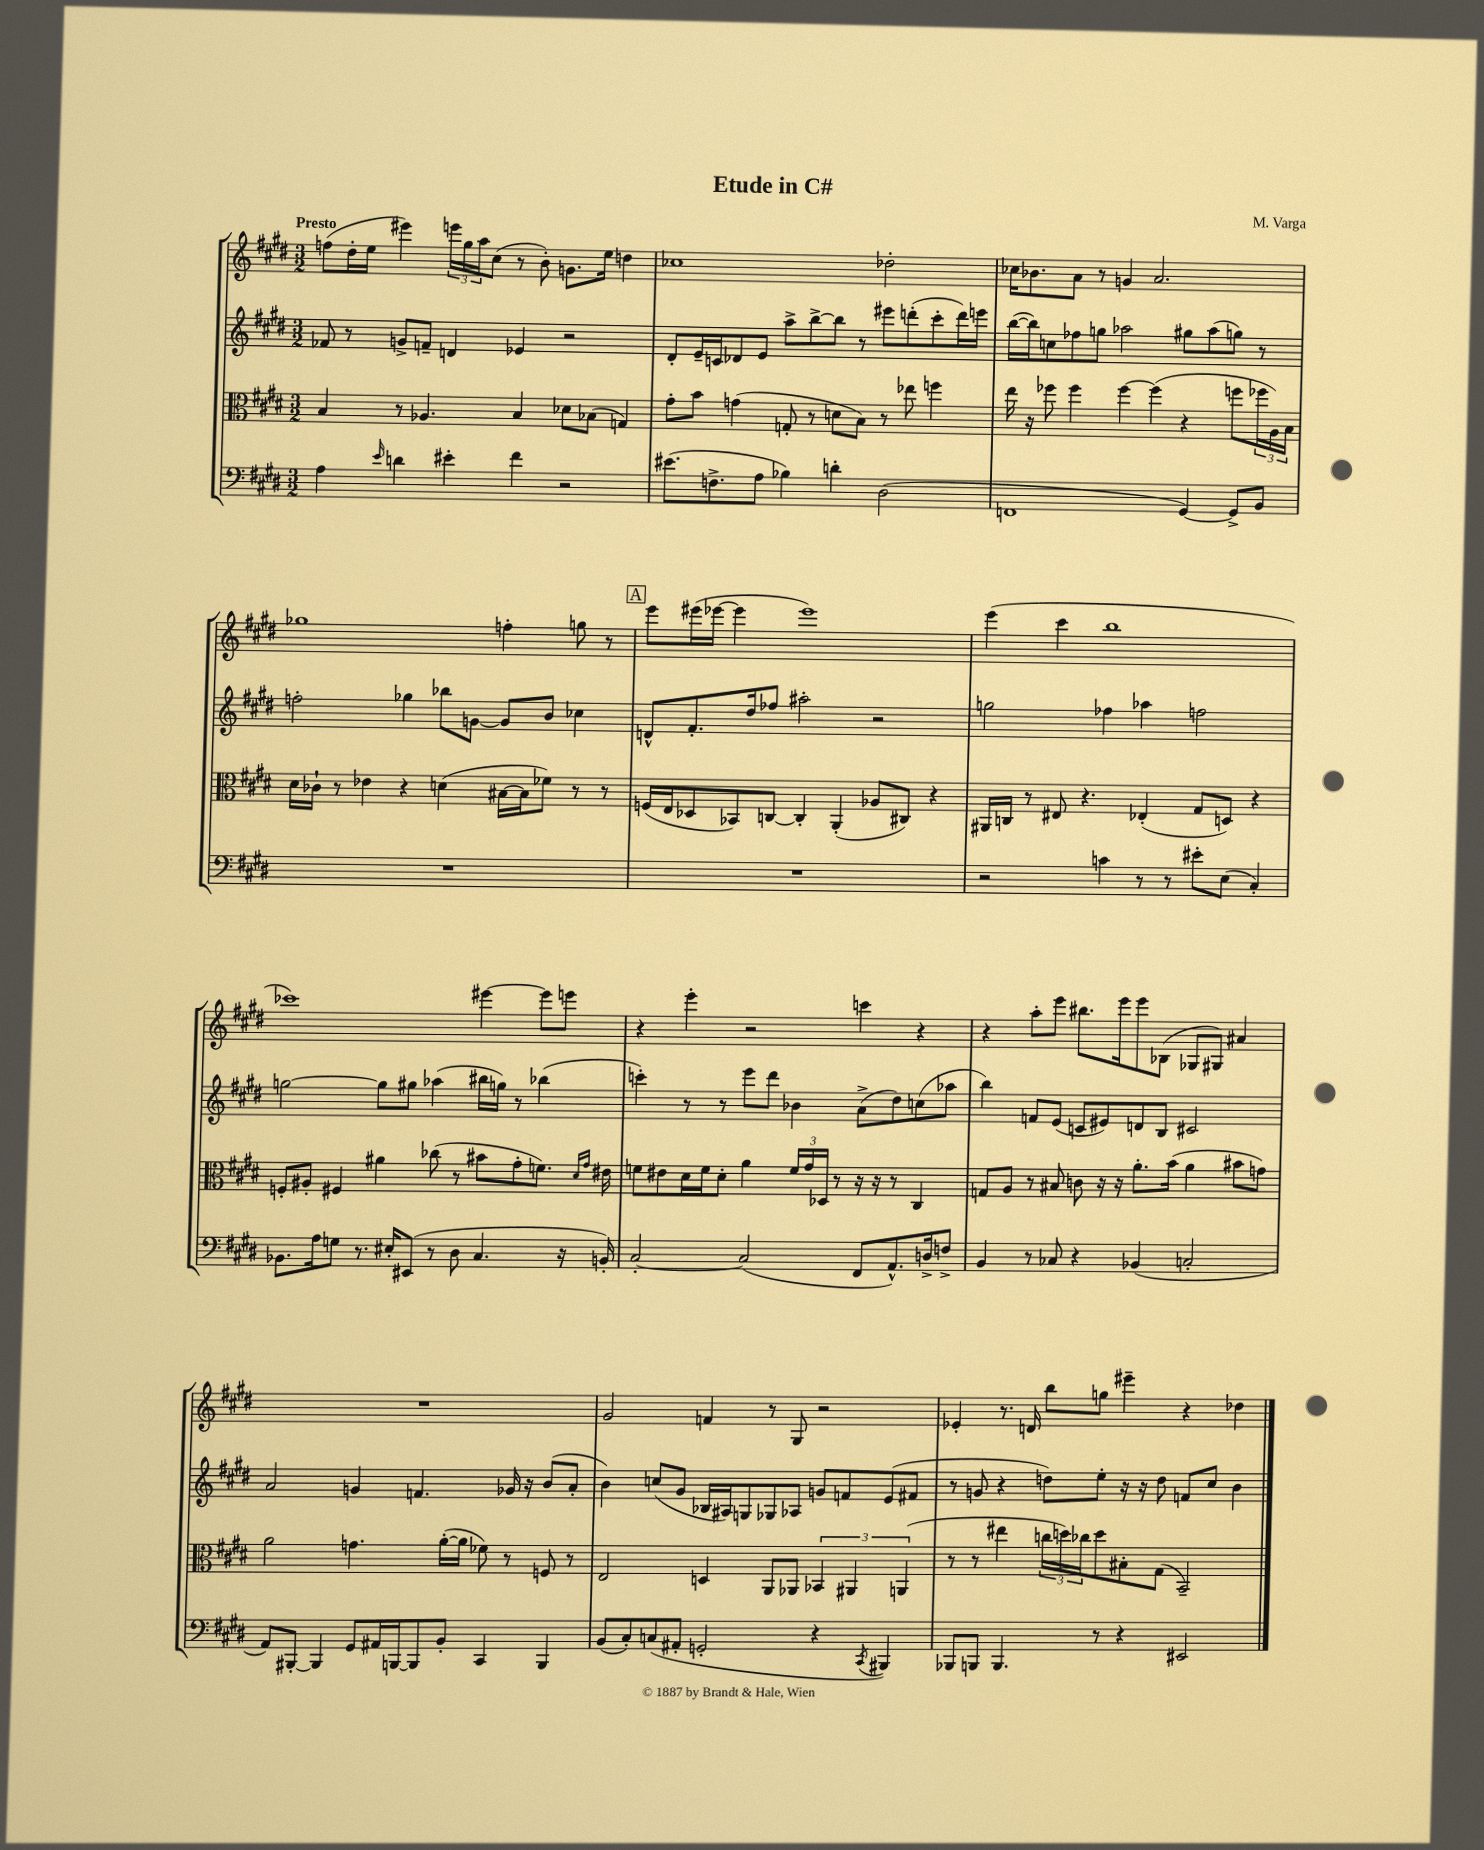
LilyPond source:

\header { title = "Etude in C#" composer = "M. Varga" }
<<
\new StaffGroup <<
\new Staff = "s0" {
    \clef treble \key e \major \numericTimeSignature \time 3/2 \tempo "Presto"
    f''8( dis''16-. e''16 eis'''4) \tuplet 3/2 { e'''16 gis''16 a''16 } cis''8( r8 b'8-.) g'8. e''16 d''4 |
    ces''1 des''2-. |
    ces''16 bes'8. a'8 r8 g'4 a'2. |
    ges''1 f''4-. g''8 r8 |
    \mark \markup { \box "A" } e'''8 eis'''16( ees'''16~ ees'''4 ees'''1) |
    e'''4( cis'''4 b''1 |
    ces'''1) eis'''4~ eis'''8 e'''8 |
    r4 e'''4-. r2 c'''4 r4 |
    r4 a''8-. e'''8 bis''8. e'''16 e'''8 bes8( ges8 gis8) ais'4 |
    R1. |
    gis'2 f'4 r8 gis8 r2 |
    ees'4-. r8. d'16 b''8 g''8 eis'''4-- r4 des''4 \bar "|." |
}
\new Staff = "s1" {
    \clef treble \key e \major \numericTimeSignature \time 3/2
    fes'8 r8 g'8-> f'8-- d'4 ees'4 r2 |
    dis'8-. e'16-- c'16 des'8 e'8 a''8-> b''8~-> b''8 r8 eis'''8 d'''8-.( cis'''8-. d'''16) e'''16 |
    b''16~( b''16) c''8 fes''8 g''8 aes''2 gis''8 aes''8( g''8) r8 |
    f''2-. ges''4 bes''8 g'8~ g'8 b'8 ces''4 |
    \mark \markup { \box "A" } d'8-^ fis'8.-. dis''16 fes''8 ais''2-. r2 |
    g''2 fes''4 aes''4 f''2 |
    g''2~ g''8 gis''8 aes''4( bis''16 g''16) r8 bes''4( |
    c'''4-.) r8 r8 e'''8 dis'''8 bes'4 a'8->( dis''8) c''8( aes''8 |
    b''4) f'8 e'8( c'8 eis'8) d'8 b8 cis'2 |
    a'2 g'4 f'4. ges'16 r16 b'8( a'8-. |
    b'4) c''8( gis'8 bes16 ais16) g8 ges8 aes8 g'8 f'8 e'8( fis'8 |
    r8 g'8 r4 d''8) e''8-. r16 r16 d''8 f'8 cis''8 b'4 \bar "|." |
}
\new Staff = "s2" {
    \clef alto \key e \major \numericTimeSignature \time 3/2
    b4 r8 aes4. b4 des'8 bes8( g4) |
    gis'8-. b'8 g'4( g8-. r8 d'8 b8) r8 ees''8 f''4 |
    e''16 r16 fes''8 fes''4 fes''4~ fes''4( r4 f''8 \tuplet 3/2 { fes''16 a16) b16 } |
    dis'16 ces'16-! r8 ees'4 r4 d'4( bis16~ bis16 fes'8) r8 r8 |
    \mark \markup { \box "A" } f16( e16 des8 bes,8) c8~ c4-. a,4-.( aes8 cis8) r4 |
    ais,16 c16 r8 eis8 r4. ees4-.( gis8 d8) r4 |
    f8-. ais8-. fis4 ais'4 ces''8( r8 bis'8 gis'8-. f'8.) \grace { dis'16 gis'16 } eis'16 |
    f'8 eis'8 dis'16 f'16 dis'8-. a'4 \tuplet 3/2 { f'16 gis'16 des16 } r8 r16 r16 r8 cis4 |
    g8 a8 r8 bis8 c'8 r16 r16 a'8.-. b'16( a'4 bis'8 g'8) |
    a'2 g'4. a'16~-.( a'16 fes'8) r8 f8 r8 |
    e2 d4 a,8 aes,8 \tuplet 3/2 { bes,4 ais,4 a,4( } |
    r8 r8 eis''4 \tuplet 3/2 { c''16 d''16) ces''16 } d''8 bis8-. gis8( b,2--) \bar "|." |
}
\new Staff = "s3" {
    \clef bass \key e \major \numericTimeSignature \time 3/2
    a4 \grace { e'16 } d'4 eis'4-. fis'4 r2 |
    eis'8.( f8.-> a8 bes4) d'4-. dis2( |
    f,1 gis,4~) gis,8-> b,8 |
    R1. |
    \mark \markup { \box "A" } R1. |
    r2 c'4 r8 r8 eis'8-. e8( cis4-.) |
    bes,8. a16 g8 r8. eis16-. eis,8( r8 dis8 cis4. r16 b,16-.) |
    cis2~-. cis2( fis,8 a,8.-^) d16-> f8-> |
    b,4 r8 ces8 r4 bes,4( c2-. |
    a,8) bis,,8~-. bis,,4 gis,8 ais,16 b,,16~ b,,8 b,8-. cis,4 b,,4 |
    b,8( cis8-.) c8( ais,8-. g,2-. r4 \acciaccatura { cis,8 } bis,,4) |
    bes,,8 b,,8 b,,4. r8 r4 eis,2 \bar "|." |
}
>>
>>
\layout { \context { \Score \remove "Bar_number_engraver" } }
